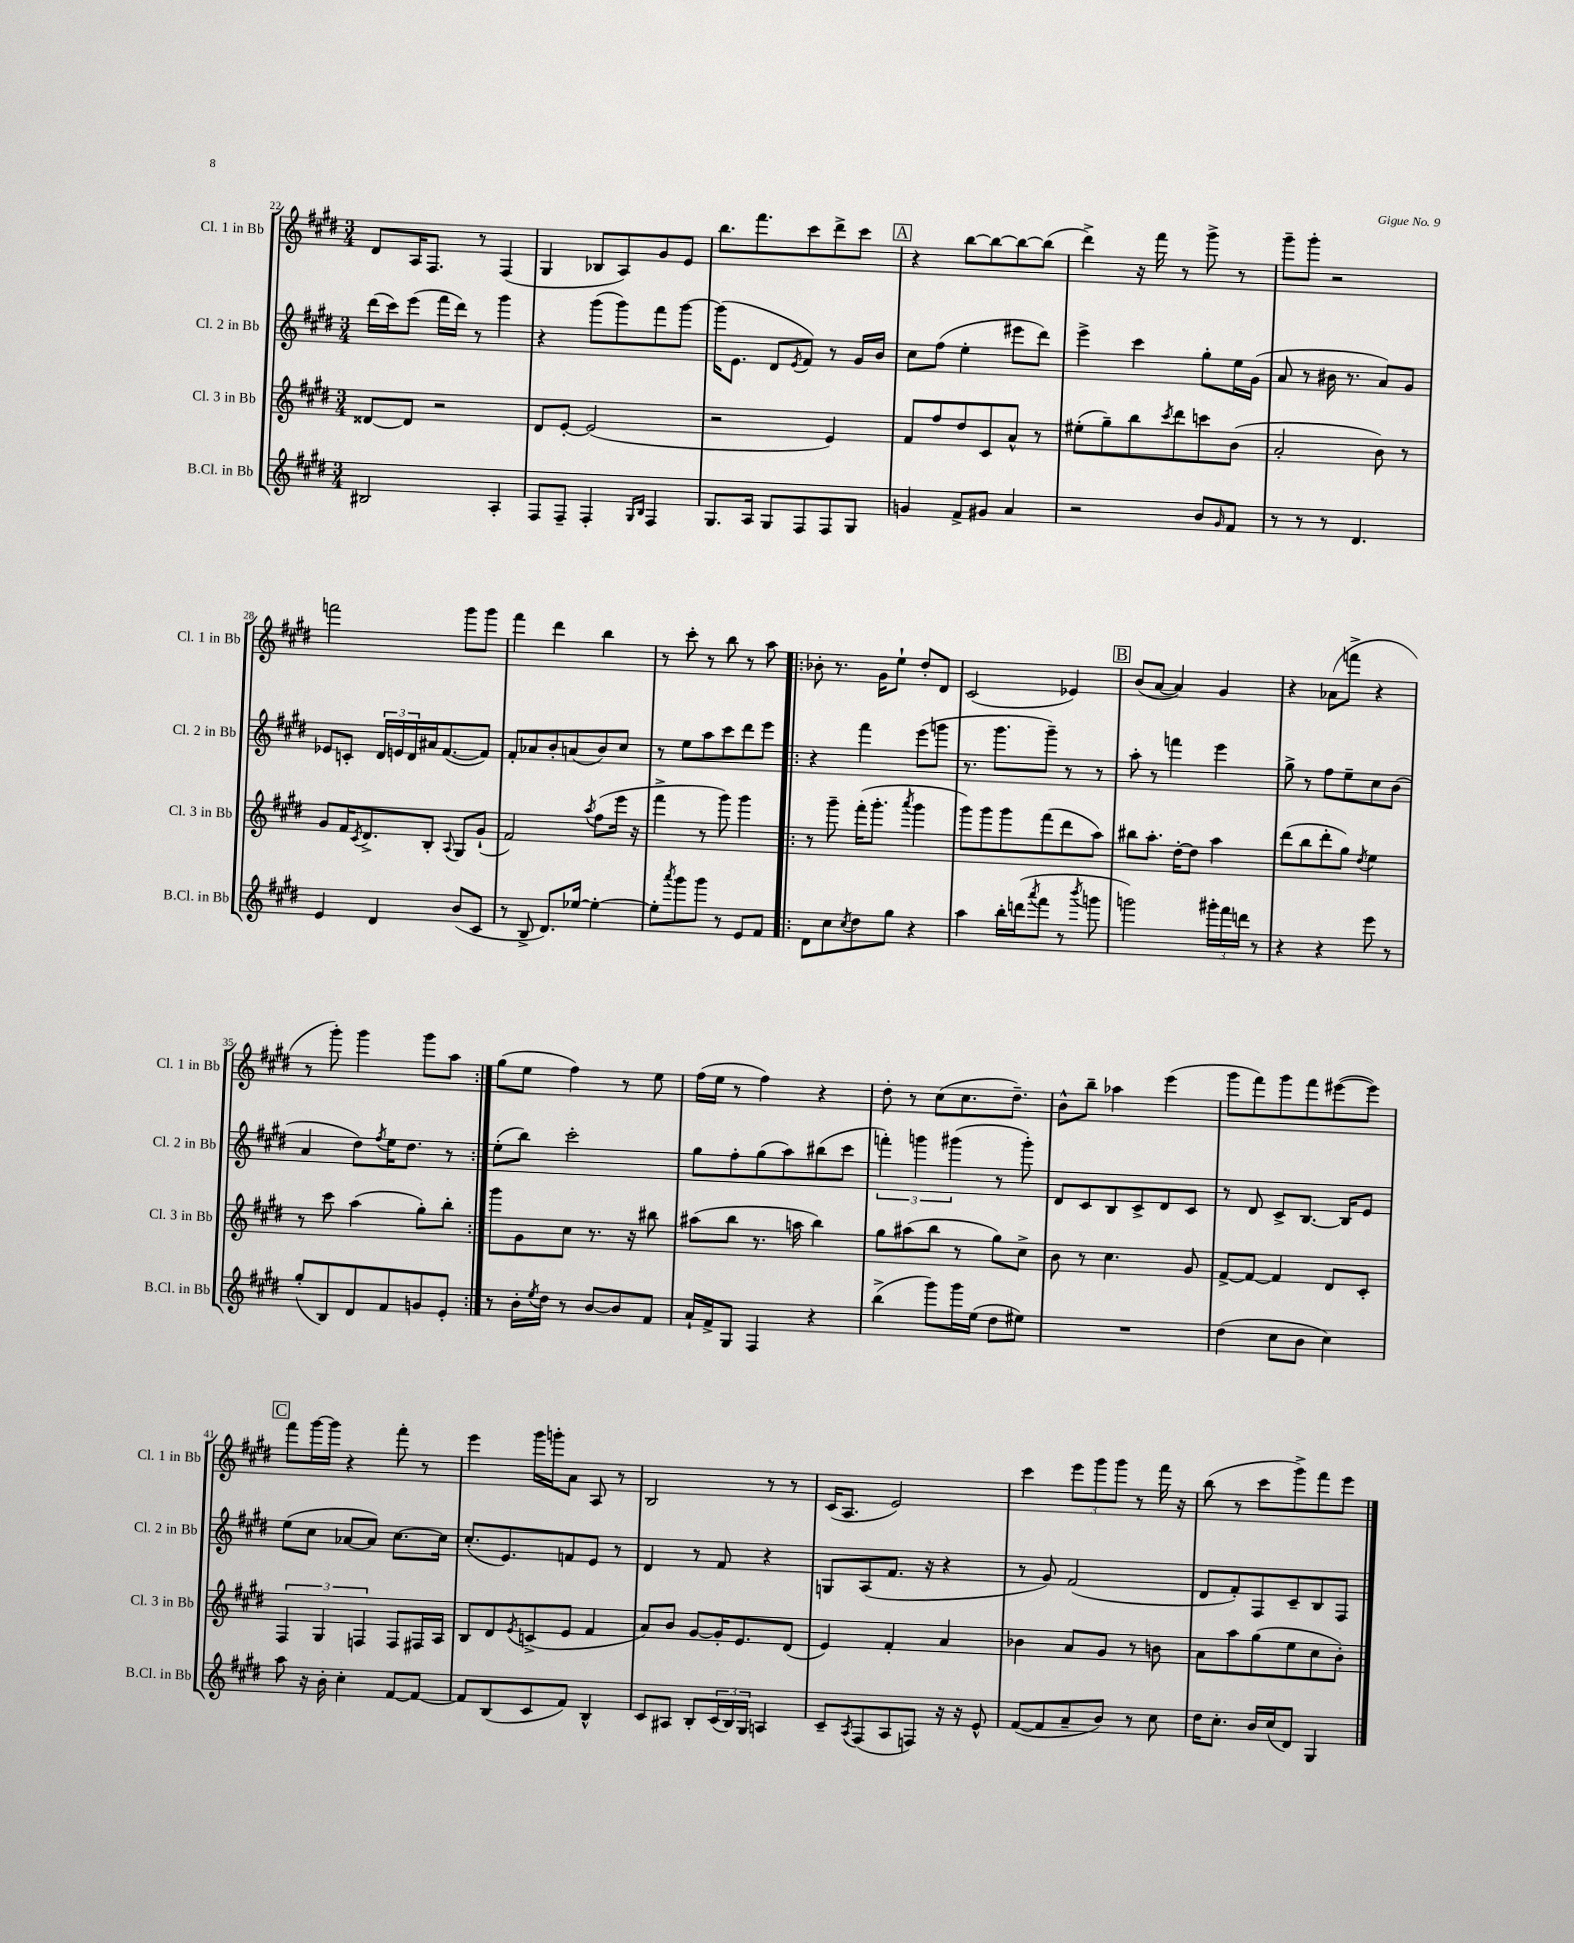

**kern	**kern	**kern	**kern
*staff4	*staff3	*staff2	*staff1
*clefG2	*clefG2	*clefG2	*clefG2
*k[f#c#g#d#]	*k[f#c#g#d#]	*k[f#c#g#d#]	*k[f#c#g#d#]
*M3/4	*M3/4	*M3/4	*M3/4
2B#	[8d##	(16ddd#	8d#
.	.	16ccc#)	.
.	8d##]	(8eee	16A
.	.	.	8.F#
.	2r	16fff#	.
.	.	16ddd#)	.
.	.	8r	8r
4A'	.	4ggg#	(4F#
=	=	=	=
8F#	8d#	4r	4G#
8F#~	[8e'	.	.
4F#'	(2e]	(8ggg#	8B-
.	.	8ggg#)	8A)
16qqG#	.	.	.
16qqB	.	.	.
4F#	.	8fff#	8g#
.	.	[8ggg#	8e
=	=	=	=
8.G#	2r	(16ggg#]	8.bb
.	.	8.e	.
16A	.	.	8.fff#
8G#	.	8d#	.
.	.	8qe	.
8F#	.	8f#)	8ccc#
8F#	4e)	8r	8ddd#^
8G#	.	16g#	8ccc#
.	.	16b	.
=	=	=	=
4g	8f#	8cc#	4r
.	8ff#	(8ff#	.
8f#^	8dd#	4ee'	[8bb
8g#	8c#	.	8bb_
4a	8a^^	8eee#	8bb_
.	8r	8ddd#)	(8bb]
=	=	=	=
2r	(8ee#'	4eee^	4ddd#^)
.	8gg#~)	.	.
.	8bb	4ccc#	16r
.	.	.	16fff#
.	8qccc#	.	.
.	8ddd#	.	8r
8b	8ccc	8gg#'	8ggg#^
16qqg#	.	.	.
8f#	(8b	16ee	8r
.	.	(16g#	.
=	=	=	=
8r	2a'	8a	8ggg#~
8r	.	8r	8ggg#'
8r	.	16b#	2r
.	.	8.r	.
4.d#	.	.	.
.	8b)	8a)	.
.	8r	8g#	.
=	=	=	=
4e	8g#	8e-	2fff
.	16f#	8c'	.
.	8qc#	.	.
.	8.d#^	.	.
4d#	.	24d#	.
.	.	24e	.
.	.	24d#	.
.	8B'	16a#	.
.	.	([8.f#	.
.	8qqA	.	.
(8b	8G#	.	8ggg#
8c#	(8g#`	8f#])	8ggg#
=	=	=	=
8r	2f#)	8f#'	4fff#
8B^	.	8a-	.
8.d#)	.	8b'	4ddd#
.	.	(8a	.
[16ee-	.	.	.
.	8qaa	.	.
4ee-'_	(8ff#	8b)	4bb
.	16eee	8cc#	.
.	16r	.	.
=	=	=	=
8ee-']	4fff#^	8r	8r
8qaaa	.	.	.
8ggg#	.	8ee	8ccc#'
8ggg#	8r	8aa	8r
8r	8ggg#)	8ccc#	8bb
8e	4ggg#	8ddd#	8r
8f#	.	8eee	8aa
=!|:	=!|:	=!|:	=!|:
8d#	8r	4r	8b-'
8cc#	8ggg#~	.	8.r
8qcc#	.	.	.
8dd#	(16fff#'	4fff#	.
.	8.ggg#'	.	16g#
8gg#	.	.	8ee`
.	8qaaa	.	.
4r	4ggg#	(8eee	8dd#'
.	.	8ggg	8d#
=	=	=	=
4aa	8ggg#)	8.r	(2c#
.	8ggg#	.	.
.	.	8.ggg#	.
16bb'	8ggg#	.	.
(16ddd	.	.	.
8qaaa	.	.	.
8fff#	(8fff#	8ggg#~)	.
8r	8ddd#	8r	4e-)
8qbbb	.	.	.
8ggg	8aa)	8r	.
=	=	=	=
2ggg)	8bb#	8aa'	(8b
.	8.aa'	8r	[8a
.	.	4fff	4a])
.	[16dd#'	.	.
.	8dd#]	.	.
24ggg#'	4aa	4eee	4g#
24fff#	.	.	.
24ddd	.	.	.
8r	.	.	.
=	=	=	=
4r	(8ddd#	8gg#^	4r
.	8bb	8r	.
4r	8ddd#'	8ff#	(8a-
.	8gg#)	8ee~	8fff^
.	8qdd#	.	.
8eee	4ee	8cc#	4r
8r	.	(8b	.
=	=	=	=
(8gg#'	8r	4a	8r
8B)	8ccc#	.	8ggg#')
8d#	(4aa	8dd#)	4ggg#
.	.	8qff#	.
8f#	.	16ee	.
.	.	8.dd#	.
8g	8gg#')	.	8ggg#
8e'	8bb'	8r	8aa
=:|!	=:|!	=:|!	=:|!
8r	8ggg#	(8ee'	(8gg#
16b'	8g#	8bb)	8ee
8qee	.	.	.
16dd#	.	.	.
8r	8cc#	2ccc#'	4ff#)
[8b	8.r	.	.
8b]	.	.	8r
.	16r	.	.
8f#	8bb#	.	8ee
=	=	=	=
16a`	(8aa#	8gg#	(16ff#
16f#^	.	.	16ee
8G#	8bb	8ff#'	8r
4F#	8.r	(8gg#	4ff#)
.	.	8aa)	.
.	16aa	.	.
4r	4bb)	(8bb#	4r
.	.	8ccc#	.
=	=	=	=
(4bb^	8gg#	6fff')	8dd#'
.	(8aa#	.	8r
.	.	6ggg	.
8ggg#)	8bb	.	(8cc#
.	.	(6ggg#	.
16ggg#	8r	.	8.cc#
(16ee	.	.	.
8dd#	8gg#)	8r	.
.	.	.	8.dd#~)
8ee#)	8cc#^	8ggg#')	.
=	=	=	=
2.r	8b	8d#	8b^^
.	8r	8c#	8bb~
.	4.cc#	8B	4aa-
.	.	8c#^	.
.	.	8d#	(4eee
.	8g#	8c#	.
=	=	=	=
(4dd#	[8f#^	8r	8ggg#
.	8f#_	8d#	8fff#)
8cc#	4f#]	8c#^	8ggg#
8b	.	[8.B	8fff#
4cc#)	8d#	.	([8eee#
.	.	16B]	.
.	8c#'	8e	8eee#])
=	=	=	=
8aa	6F#	(8ee	8fff#
16r	.	8cc#	[16ggg#
.	6G#	.	.
16b'	.	.	16ggg#]
4cc#'	.	[8a-	4r
.	6F	.	.
.	.	8a-])	.
[8f#	8F	[8.cc#	8fff#'
8f#_	16F#	.	8r
.	16A	16cc#]	.
=	=	=	=
8f#]	8B	(8.cc#'	4eee
(8B	8d#	.	.
.	.	8.e)	.
.	8qe	.	.
8c#	(8c^	.	16ggg#
.	.	.	16ggg'
8f#)	8e	8f	8a
4B^^	4f#	8e	8A
.	.	8r	8r
=	=	=	=
8c#	8a)	4d#	2B
8A#	8b	.	.
8B'	[8g#	8r	.
(24c#	16g#']	8f#	.
24B)	.	.	.
.	8.e	.	.
24G#	.	.	.
4A	.	4r	8r
.	(8d#	.	8r
=	=	=	=
8c#~	4e)	8G	(16c#
.	.	.	8.A
8qA	.	.	.
(8F#	.	(8A	.
8A	4f#'	8.f#	2e)
8F)	.	.	.
.	.	16r	.
16r	4a	4r	.
16r	.	.	.
8e^^	.	.	.
=	=	=	=
([8f#	4b-	8r	4ccc#
8f#]	.	8g#)	.
8a~	8a	(2f#	12eee
.	.	.	12ggg#
8b)	8g#	.	.
.	.	.	12ggg#
8r	8r	.	8r
8cc#	8b	.	16fff#
.	.	.	16r
=	=	=	=
16dd#	8a	8d#	(8bb
8.cc#'	.	.	.
.	8aa	8f#')	8r
16b	(8gg#	8F#	8ccc#
(16cc#	.	.	.
8d#)	8ee	8c#~	8ggg#^)
4G#	8cc#	8B	8fff#
.	8b')	8F#	8eee
==	==	==	==
*-	*-	*-	*-
